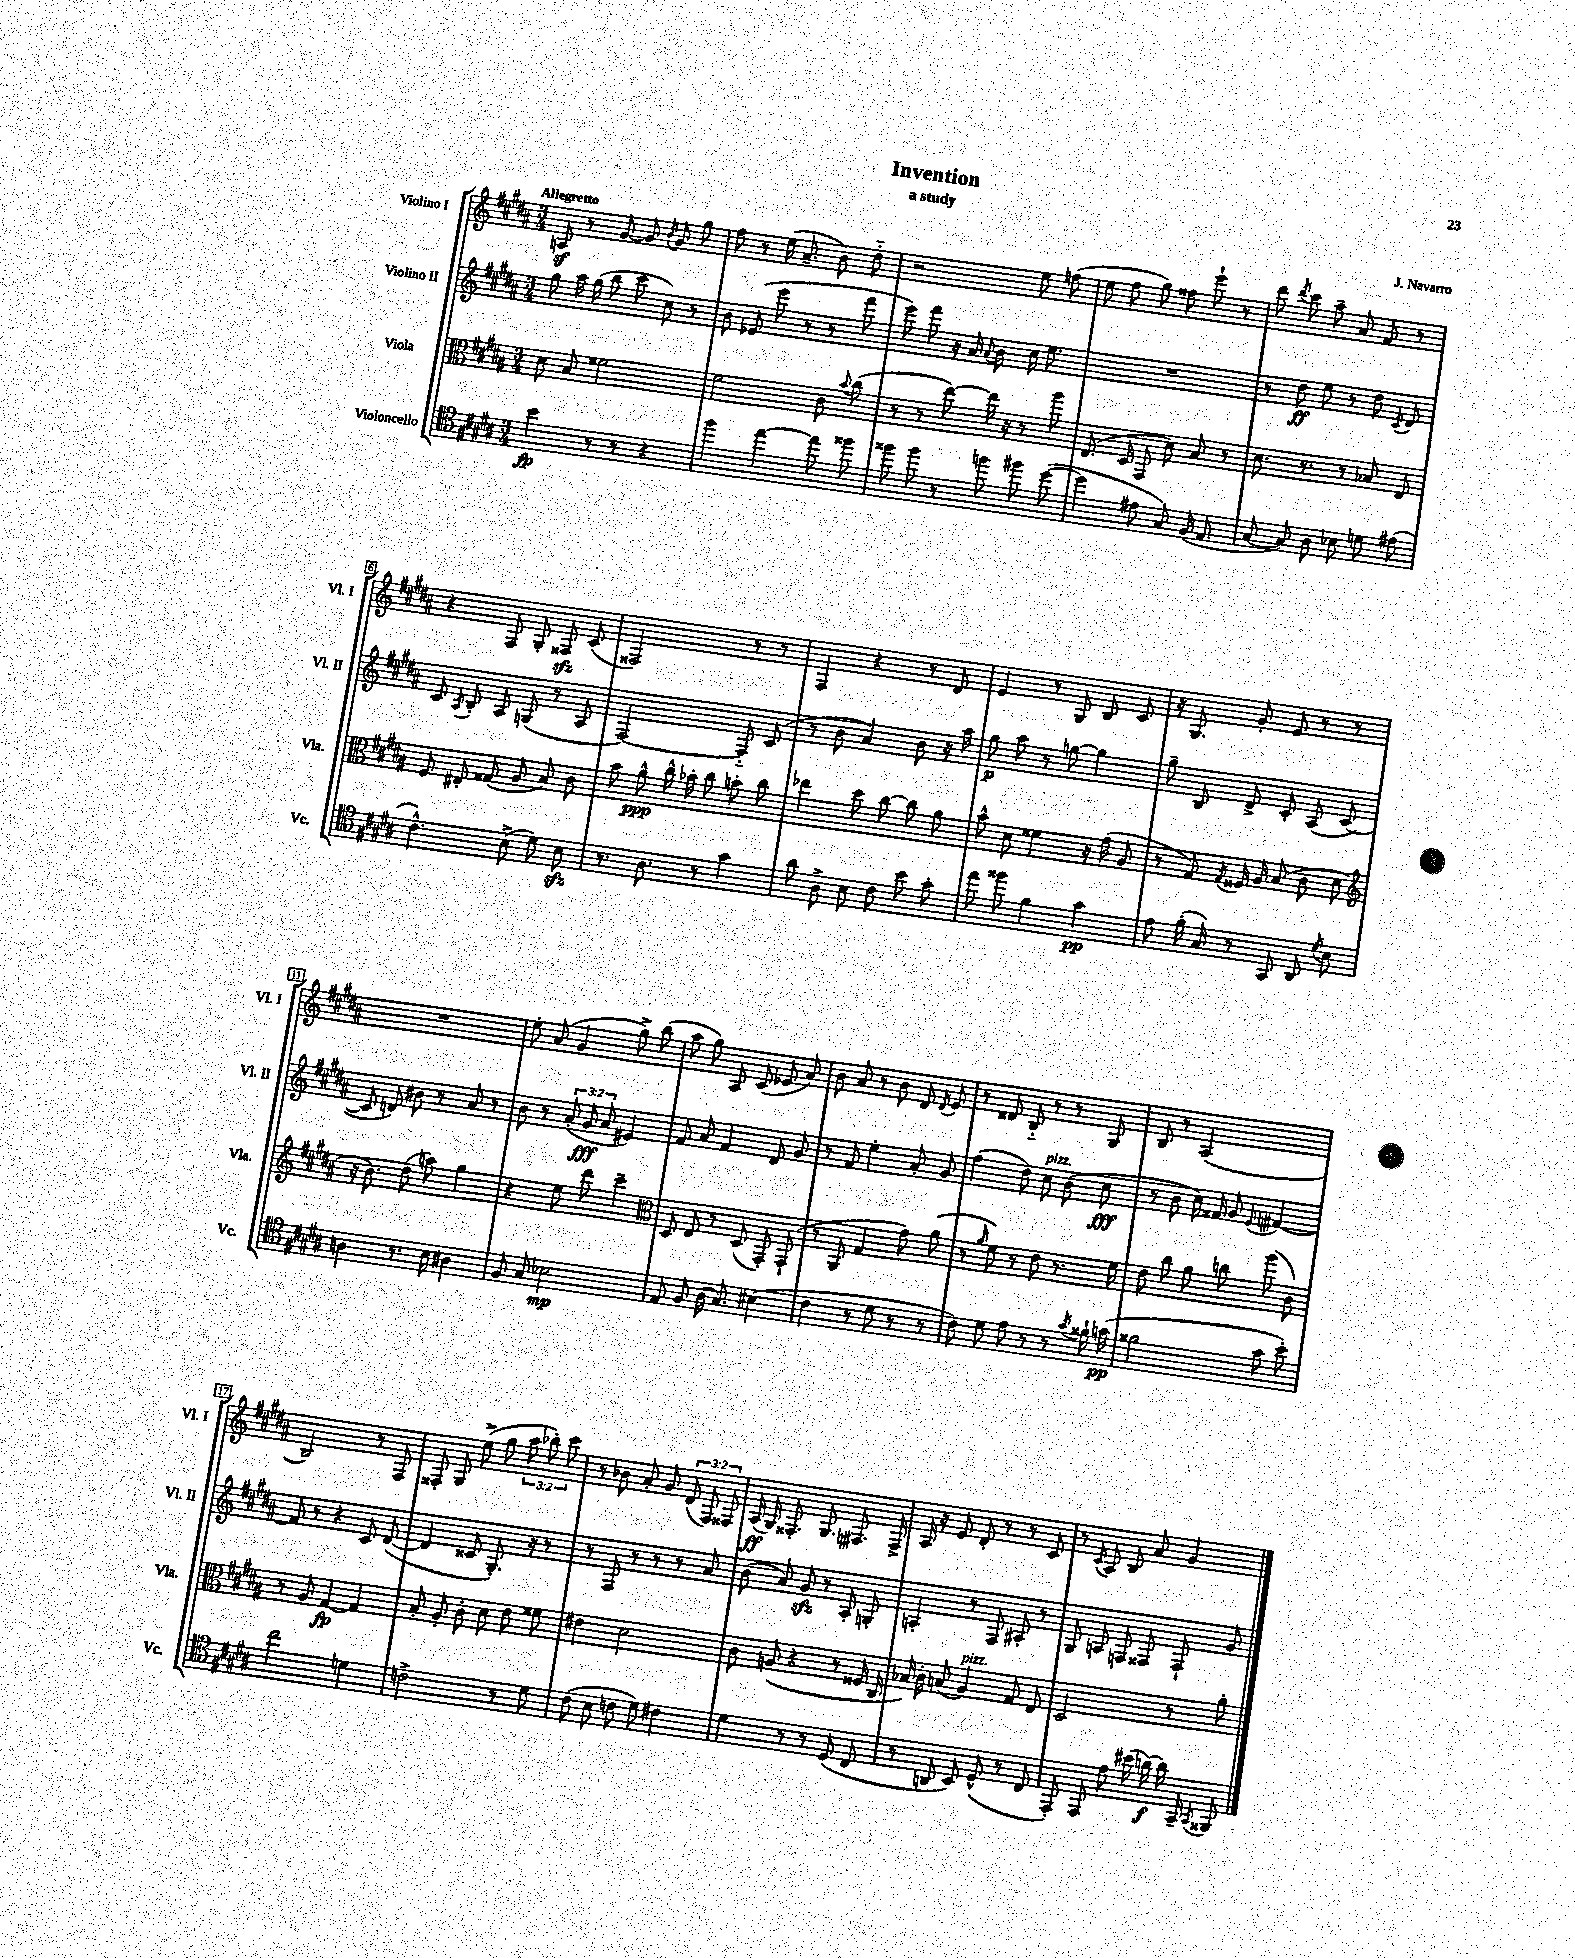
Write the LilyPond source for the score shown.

\header { title = "Invention" composer = "J. Navarro" subtitle = "a study" }
<<
\new StaffGroup <<
\new Staff = "s0" \with { instrumentName = "Violino I" shortInstrumentName = "Vl. I" } {
    \clef treble \key b \major \numericTimeSignature \time 3/4 \override Staff.TupletNumber.text = #tuplet-number::calc-fraction-text \tempo "Allegretto"
    \autoBeamOff a8\sf r8 gis'8~ gis'8 \acciaccatura { b'8 } gis'8 gis''8 |
    fis''8 r8 e''16( ais'8.-- b'8) dis''8-_ |
    r2 e''8 f''8( |
    e''8 fis''8 gis''8) fisis''8 e'''8-! r8 |
    dis'''8 \acciaccatura { dis'''8 } cis'''8 ais''8-- ais'8 fis'8 r8 |
    r4 fis8 gis8-. fisis8\sfz cis'8( |
    fisis2) r8 r8 |
    fis4 r4 r8 dis'8 |
    e'4 r8 gis8 b8 cis'8 |
    r16 gis8. gis'8-. e'8 r8 r8 |
    R2. |
    e''8-. ais'8( gis'4 gis''8->) b''8( |
    ais''8 gis''8) ais8 cis'8( ees'8 ais'8) |
    b'8 ais'8 r8 b'8 dis'8 \acciaccatura { dis'8 } e'8 |
    r8 disis'8 b8-_ r8 r8 gis8 |
    b8 r8 ais2( |
    b2) r8 fis8 |
    fisis8-. gis8 e''8->( gis''8 \tuplet 3/2 { ais''8 bes''8-.) cis'''8 } |
    r8 bes'8 ais'8-. gis'8 \tuplet 3/2 { dis'8( fis8) fisis8 } |
    ais16\ff( gis16) fisis8.-. gis8. fis8. fis16-> |
    ais16 r16 e'8 dis'8-. r8 r8 cis'8 |
    r8 \acciaccatura { cis'8 } ais8 b8 ais'8 gis'4 \bar "|." |
}
\new Staff = "s1" \with { instrumentName = "Violino II" shortInstrumentName = "Vl. II" } {
    \clef treble \key b \major \numericTimeSignature \time 3/4 \override Staff.TupletNumber.text = #tuplet-number::calc-fraction-text
    \autoBeamOff gis''8 ais''16 gis''16( b''8 cis'''8 cis''8) r8 |
    b'8 ees'8( e'''8 r8 r8 fis'''8 |
    e'''8) fis'''8 r16 ais'16 \appoggiatura { ais'8 } b'8 cis''16 e''8. |
    R2. |
    r8 dis''8\ff e''8 r8 dis''8 \acciaccatura { cis'8 } dis'8 |
    cis'8 \acciaccatura { ais8 } b8-. ais8 g8( r8 ais8 |
    fis2~) fis8-_ cis'8( |
    r8 b'8 ais'4) b'8 r16 ais''16 |
    gis''8\p ais''8 r8 g''8~ g''4 |
    gis''8-- b8 dis'8-> cis'8-. ais8( cis'8~ |
    cis'8 d'8) bis'8 r8 ais'8 r8 |
    b'8 r8 \tuplet 3/2 { ais'8-.( gis'8\fff ais'8 } eis'4) |
    fis'8 ais'8 fis'4 dis'8 gis'8 |
    r8 fis'8 e''4-. ais'8-. gis'8 |
    fis''4( dis''8) cis''8^\markup { \italic "pizz." } b'8( cis''8\fff |
    r8 b'8 cis''16) fisis'16 gis'8 \appoggiatura { e'8 } fis'4~ |
    fis'8 r8 r4 cis'8 dis'8~( |
    dis'4 cisis'8 gis8.-.) r16 r8 |
    r8 fis8 r8 r8 r8 ais'8 |
    b'8( ais'8) gis'8\sfz r8 ais8-. g8-. |
    a4-. r8 fis8 ais8-. r8 |
    gis8 a8 f8 fisis8 fisis8-! gis'8 \bar "|." |
}
\new Staff = "s2" \with { instrumentName = "Viola" shortInstrumentName = "Vla." } {
    \clef alto \key b \major \numericTimeSignature \time 3/4
    \autoBeamOff dis'8 b8 fisis'2 |
    fis'2 cis'8 \appoggiatura { b'8 } cis''8( |
    r8 r8 e''8~) e''16 r16 r8 ais''8 |
    e8.( dis16 gis,8 dis'8) b8 r8 |
    dis'8. r8. r8 bes8 e8 |
    fis8 eis8-. gisis8( ais8 b8) cis'8 |
    b'8 ais'8-^\ppp cis''16-^ bes'16-. cis''8 b'8-. cis''8 |
    ees''4 dis''8 cis''8~ cis''8 ais'8 |
    b'8-^ dis'8 fisis'4 r16 gis'16( ais8 |
    r8 gis8) \acciaccatura { gis8 } fisis16 ais16 b8( cis'8 dis'8 |
    \clef treble r16 b'8.) dis''8( a''8) gis''4 |
    r4 e''8 dis'''8 cis'''4-- |
    \clef alto dis8 e8 r8 dis8( gis,8-.) gis,8-!( |
    r8 ais,8 gis4 gis'8) ais'8( |
    r8 \grace { ais'16 } fis'8) r8 e'8 r8. fis'16 |
    e'8 cis''8 ais'8 c''8 ais''8( cis'8) |
    r8 ais8 gis4~\fp gis4 |
    b8-. ais8-. cis'8-. dis'8 e'8 fisis'8 |
    eis'4 dis'2 |
    cis'8 a8( r4 r8 fisis16 cis16 |
    bes16) cis'16-. b8( ais4^\markup { \italic "pizz." }) gis8 e8 |
    dis2 r8 ais'8-. \bar "|." |
}
\new Staff = "s3" \with { instrumentName = "Violoncello" shortInstrumentName = "Vc." } {
    \clef tenor \key b \major \numericTimeSignature \time 3/4
    \autoBeamOff b'4\fp r8 r8 r4 |
    fis''4 e''4~ e''8 fisis''8 |
    fisis''8 fisis''8 r8 f''8 fis''8 dis''8~( |
    dis''4 eis'8 gis8) fis16( e8. |
    gis8~ gis8) ais8 bes8 d'8 eis'8( |
    cis'4.-^) b8->( dis'8) b8\sfz |
    r8. ais8. r8 gis'4 |
    ais'8 ais8-> b8 cis'8 b'8 gis'8-. |
    e''8 fisis''8 fis'4 gis'4\pp |
    e'8 fis'16-.( gis16) r8 gis,8 ais,8 \acciaccatura { dis'8 } b8 |
    a4 r8. b16 ais4 |
    fis8 gis8 bes2\mp |
    e8 fis8 ais16( gis8.) bis4( |
    cis'4 r8 dis'8 r8 r8 |
    cis'8) dis'8 e'8 r8 r8 \acciaccatura { gis'8 } fisis'16-! g'16\pp( |
    fisis'2 gis'8 b'8-.) |
    cis''2 d'4 |
    c'2-> r8 dis'8 |
    cis'8( b8 c'8 dis'8) cis'4 |
    dis'4 r8 r8 dis8( cis8 |
    r8 a,8 b,8) dis8-^( r8 cis8 |
    e,8-.) e,8 e'8 bis'16( a'16~\f) a'16 gis,16-- \acciaccatura { gis,8 } fisis,8 \bar "|." |
}
>>
>>
\layout { \context { \Score \override BarNumber.stencil = #(make-stencil-boxer 0.1 0.3 ly:text-interface::print) } }
